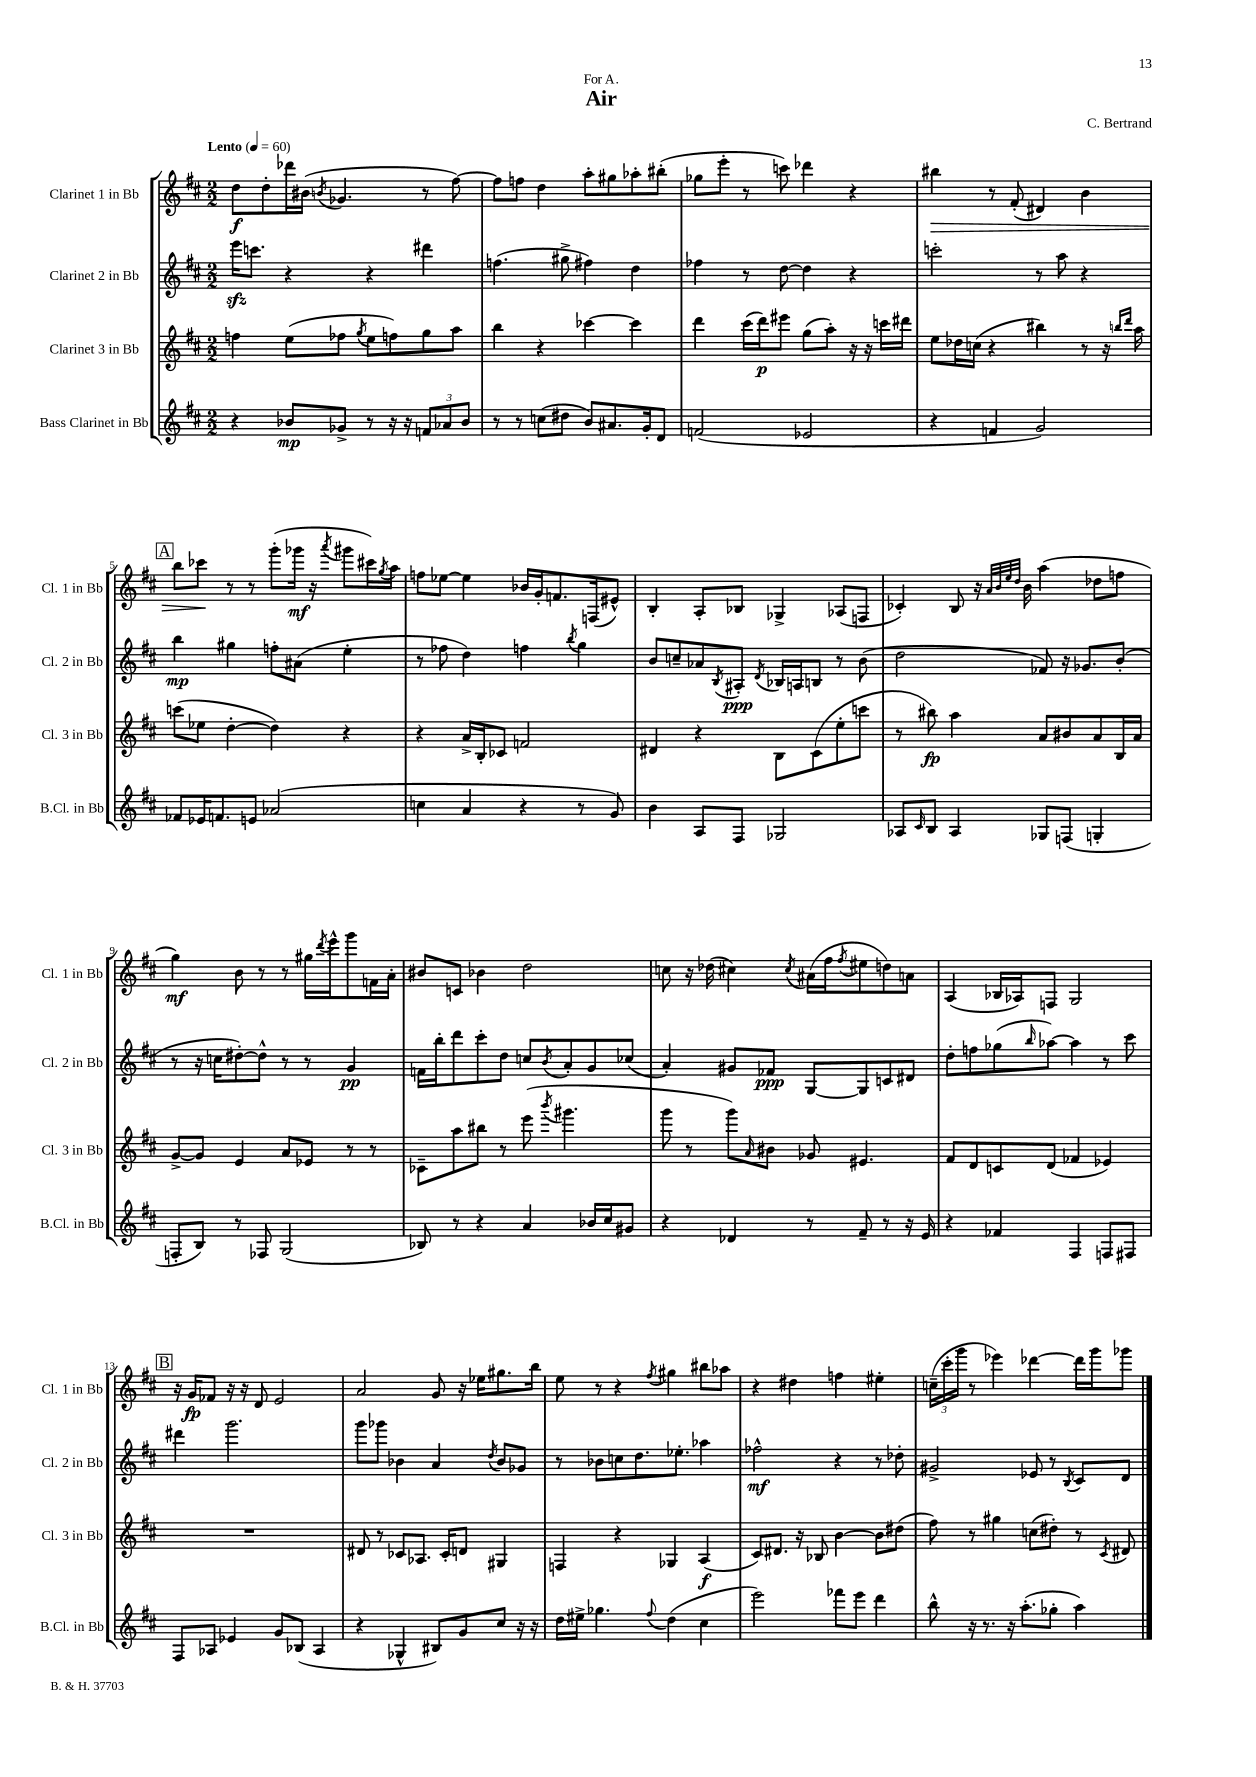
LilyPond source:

\header { title = "Air" composer = "C. Bertrand" dedication = "For A." }
<<
\new StaffGroup <<
\new Staff = "s0" \with { instrumentName = "Clarinet 1 in Bb" shortInstrumentName = "Cl. 1 in Bb" } {
    \clef treble \key d \major \numericTimeSignature \time 2/2 \tempo "Lento" 4 = 60
    d''8\f d''8-. des'''16 bis'16( \acciaccatura { b'8 } ges'4. r8 fis''8~) |
    fis''8 f''8 d''4 a''8-. gis''8 aes''8-. bis''8-.( |
    ges''8 e'''8-. r8 c'''8) des'''4 r4 |
    bis''4\> r8 fis'8-.( dis'4) b'4 |
    \mark \markup { \box "A" } b''8 ces'''8\! r8 r8 g'''8-.( ges'''16\mf r16 \acciaccatura { a'''8 } gis'''8 cis'''16) \acciaccatura { g''8 } a''16 |
    f''8 ees''8~ ees''4 bes'16 g'16-. f'8. f16( eis'8-^) |
    b4-. a8-. bes8 ges4-> aes8( f8 |
    ces'4-.) b8 r16 \grace { a'32 b'32 e''32 d''32 } b'16 a''4( des''8 f''8 |
    g''4\mf) b'8 r8 r8 gis''16 \acciaccatura { d'''8 } e'''16-^ g'''8 f'16 a'16-. |
    bis'8 c'8 bes'4 d''2 |
    c''8 r16 des''16( cis''4) \acciaccatura { cis''8 } ais'16( fis''16 \acciaccatura { fis''8 } eis''8 d''8) a'8 |
    a4( bes16 aes16) f8 g2 |
    \mark \markup { \box "B" } r16 g'16\fp fes'8 r16 r16 d'8 e'2 |
    a'2 g'8 r16 ees''16 gis''8. b''16 |
    e''8 r8 r4 \acciaccatura { fis''8 } gis''4 bis''8 aes''8 |
    r4 dis''4 f''4 eis''4-. |
    \tuplet 3/2 { c''16--( cis'''16-. g'''16 } r8 ees'''4) des'''4~ des'''16 g'''16 ges'''8 \bar "|." |
}
\new Staff = "s1" \with { instrumentName = "Clarinet 2 in Bb" shortInstrumentName = "Cl. 2 in Bb" } {
    \clef treble \key d \major \numericTimeSignature \time 2/2
    e'''16\sfz c'''8. r4 r4 dis'''4 |
    f''4.( gis''8-> fis''4) d''4 |
    fes''4 r8 d''8~ d''4 r4 |
    c'''2-. r8 a''8 r4 |
    \mark \markup { \box "A" } b''4\mp gis''4 f''8-. ais'8( e''4-. |
    r8 fes''8 d''4) f''4 \acciaccatura { b''8 } g''4 |
    b'8 c''8-- aes'8 \acciaccatura { b8 } ais8-.\ppp \acciaccatura { d'8 } bes16 a16 b8 r8 b'8( |
    d''2 fes'8) r16 ges'8. b'8-.( |
    r8 r16 c''16 dis''8~-.) dis''8-^ r8 r8 g'4\pp |
    f'16 b''16-. d'''8 cis'''8-. d''8 c''8 \acciaccatura { b'8 } a'8-. g'8 ces''8( |
    a'4-.) gis'8 fes'8\ppp g8~ g8 c'8 dis'8 |
    d''8-. f''8 ges''8( \grace { b''16 } aes''8~) aes''4 r8 cis'''8 |
    \mark \markup { \box "B" } dis'''4 g'''2. |
    g'''8 ges'''8 bes'4 a'4 \acciaccatura { d''8 } bes'8 ges'8 |
    r8 bes'8 c''8 d''8. ees''8.-. aes''4 |
    fes''2-^\mf r4 r8 des''8-. |
    gis'2-> ees'8 r8 \acciaccatura { b8 } cis'8 d'8 \bar "|." |
}
\new Staff = "s2" \with { instrumentName = "Clarinet 3 in Bb" shortInstrumentName = "Cl. 3 in Bb" } {
    \clef treble \key d \major \numericTimeSignature \time 2/2
    f''4 e''8( fes''8 \acciaccatura { g''8 } e''8 f''8) g''8 a''8 |
    b''4 r4 ces'''4~ ces'''4 |
    d'''4 cis'''16( d'''16\p) eis'''8 g''8( a''8-.) r16 r16 c'''16 dis'''16 |
    e''8 des''16 c''16( r4 bis''4) r8 r16 \grace { b''16 d'''16 } a''16 |
    \mark \markup { \box "A" } c'''8( ees''8 d''4~-. d''4) r4 |
    r4 a'16-> b16-. ces'8 f'2 |
    dis'4 r4 b8 cis'8( e''8-. c'''8 |
    r8 bis''8\fp) a''4 a'8 bis'8 a'8 b16 a'16 |
    g'8~-> g'8 e'4 a'8 ees'8 r8 r8 |
    ces'8-- a''8 bis''8 r8 e'''8( \acciaccatura { b'''8 } gis'''4. |
    g'''8 r8 g'''8) \grace { a'16 } bis'8 ges'8 eis'4. |
    fis'8 d'8 c'8 d'8( fes'4 ees'4) |
    \mark \markup { \box "B" } R1 |
    dis'8 r8 ces'8 aes8. ces'16-. d'8 gis4 |
    f4 r4 ges4 a4\f( |
    cis'8) dis'8. r16 bes8 b'4~ b'8 dis''8( |
    fis''8) r8 gis''4 c''8( dis''8-.) r8 \acciaccatura { cis'8 } dis'8 \bar "|." |
}
\new Staff = "s3" \with { instrumentName = "Bass Clarinet in Bb" shortInstrumentName = "B.Cl. in Bb" } {
    \clef treble \key d \major \numericTimeSignature \time 2/2
    r4 bes'8\mp ges'8-> r8 r16 r16 \tuplet 3/2 { f'8 aes'8 bes'8 } |
    r8 r8 c''8( dis''8 b'8) ais'8. g'16-. d'8 |
    f'2( ees'2 |
    r4 f'4 g'2) |
    \mark \markup { \box "A" } fes'8 ees'16 f'8. e'8 aes'2( |
    c''4 a'4 r4 r8 g'8) |
    b'4 a8 fis8 ges2 |
    aes8 \grace { cis'16 } b8 aes4 ges8 f8( g4-. |
    f8-. b8) r8 fes8 g2( |
    bes8) r8 r4 a'4 bes'16 cis''16 gis'8 |
    r4 des'4 r8 fis'8-- r8 r16 e'16 |
    r4 fes'4 fis4 f8 fis8 |
    \mark \markup { \box "B" } fis8 aes8 ees'4 g'8 bes8( aes4 |
    r4 ges4-^ bis8) g'8 cis''8 r16 r16 |
    d''16 eis''16-> ges''4. \appoggiatura { fis''8 } d''4( cis''4 |
    e'''2) fes'''8 e'''8 d'''4 |
    b''8-^ r16 r8. r16 a''8.-.( ges''8-. a''4) \bar "|." |
}
>>
>>
